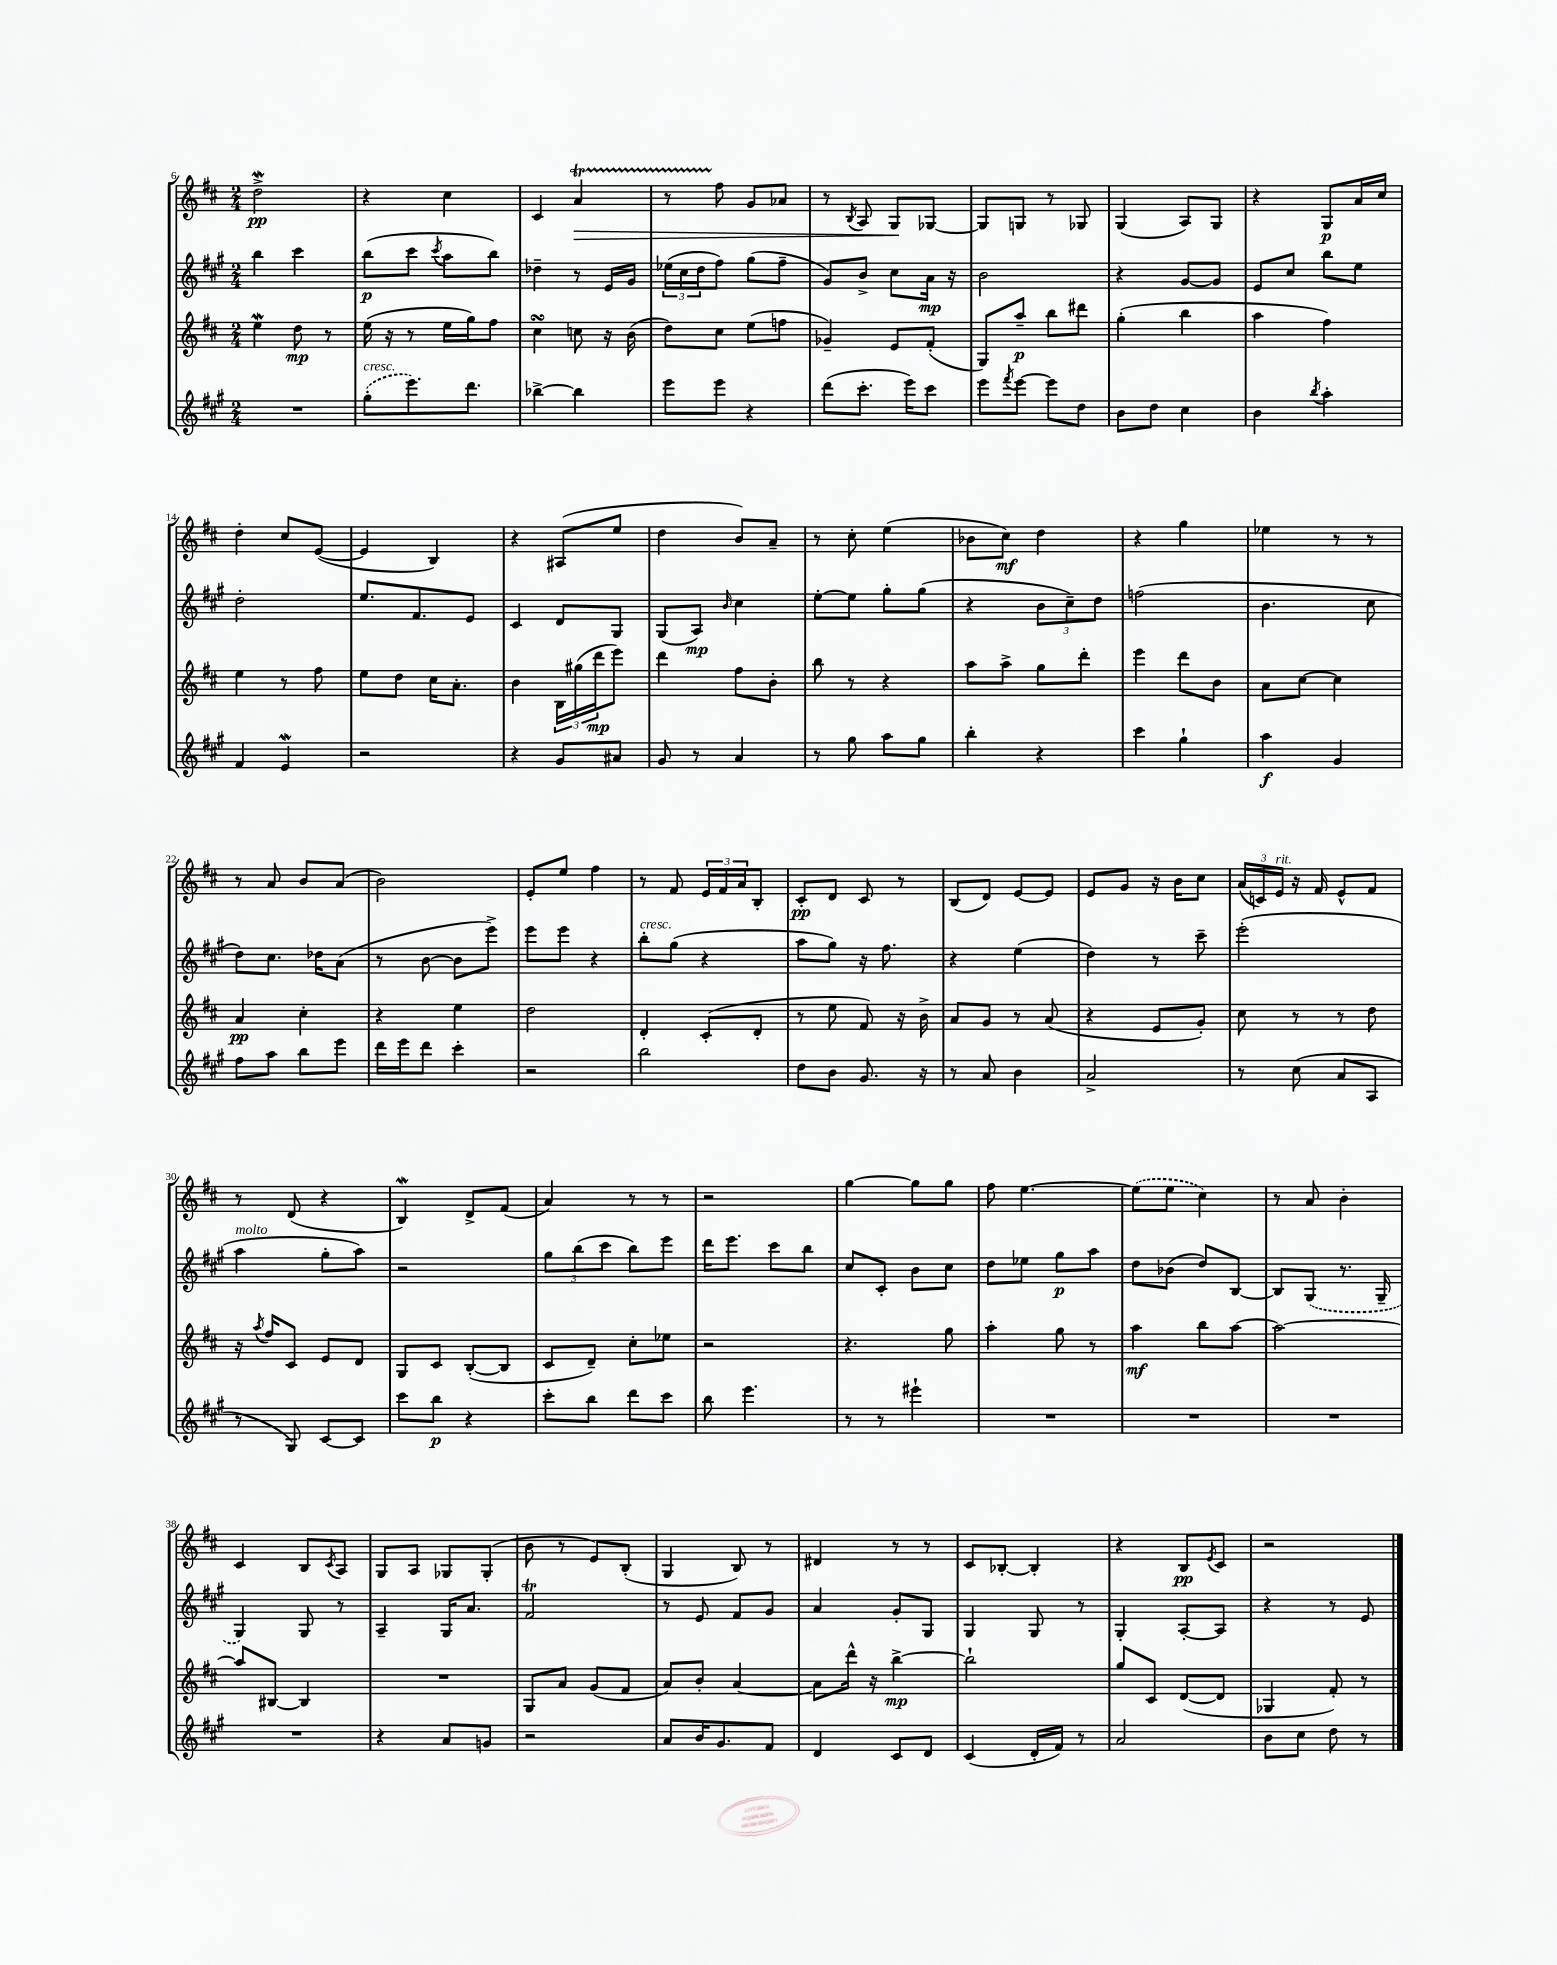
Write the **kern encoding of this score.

**kern	**kern	**kern	**kern
*staff4	*staff3	*staff2	*staff1
*clefG2	*clefG2	*clefG2	*clefG2
*k[f#c#g#]	*k[f#c#]	*k[f#c#g#]	*k[f#c#]
*M2/4	*M2/4	*M2/4	*M2/4
2r	4ee	4bb	2dd^
.	8dd	4ccc#	.
.	8r	.	.
=	=	=	=
(8gg#'	(16ee	(8bb	4r
.	16r	.	.
8.eee)	8r	8ccc#	.
.	.	8qccc#	.
.	16ee	8aa	4cc#
8.ddd	16gg)	.	.
.	8ff#	8bb)	.
=	=	=	=
[4bb-^	4cc#	4dd-~	4c#
4bb-]	8cc	8r	4a
.	16r	16e	.
.	(16b	16g#	.
=	=	=	=
8eee	8dd)	(24ee-	8r
.	.	24cc#	.
.	.	24dd	.
8eee	8cc#	8ff#)	8ff#
4r	(8ee	(8gg#	8g
.	8ff	8ff#~	8a-
=	=	=	=
(8ddd	4g-~)	8g#)	8r
.	.	.	8qB
8.ccc#'	.	8b^	8A
.	8e	8cc#	8G
16eee)	.	.	.
8ccc#	(8f#'	16a	[8G-
.	.	16r	.
=	=	=	=
8eee	8G)	2b	8G-]
8qfff#	.	.	.
[8eee	8aa~	.	8G
8eee]	8bb	.	8r
8dd	8ddd#	.	8G-
=	=	=	=
8b	(4gg'	4r	(4G
8dd	.	.	.
4cc#	4bb	[8g#	8A)
.	.	8g#]	8G
=	=	=	=
4b	4aa	8e	4r
.	.	8cc#	.
8qbb	.	.	.
4aa'	4ff#)	8bb	8G
.	.	8ee	16a
.	.	.	16cc#
=	=	=	=
4f#	4ee	2dd'	4dd'
4e	8r	.	8cc#
.	8ff#	.	([8e
=	=	=	=
2r	8ee	8.ee	4e]
.	8dd	.	.
.	.	8.f#	.
.	16cc#	.	4B)
.	8.a'	.	.
.	.	8e	.
=	=	=	=
4r	4b	4c#	4r
8g#	24B	8d	(8A#
.	(24gg#	.	.
.	24ddd	.	.
8a#	8eee)	8G#	8ee
=	=	=	=
8g#	4ddd	(8G#	4dd
8r	.	8A)	.
.	.	16qqb	.
4a	8ff#	4cc#	8b)
.	8b'	.	8a~
=	=	=	=
8r	8bb	[8ee'	8r
8gg#	8r	8ee]	8cc#'
8aa	4r	8gg#'	(4ee
8gg#	.	(8gg#	.
=	=	=	=
4bb'	8aa	4r	8b-
.	8aa^	.	8cc#)
4r	8gg	12b	4dd
.	.	12cc#~)	.
.	8ddd'	.	.
.	.	12dd	.
=	=	=	=
4ccc#	4eee	(2ff	4r
4gg#`	8ddd	.	4gg
.	8b	.	.
=	=	=	=
4aa	8a	4.b	4ee-
.	[8cc#	.	.
4g#	4cc#]	.	8r
.	.	8cc#	8r
=	=	=	=
8ff#	4a	8dd)	8r
8aa	.	8.cc#	8a
8bb	4cc#'	.	8b
.	.	16dd-	.
8eee	.	(8a	(8a
=	=	=	=
16ddd	4r	8r	2b)
16eee	.	.	.
8ddd	.	[8b	.
4ccc#'	4ee	8b]	.
.	.	8eee^)	.
=	=	=	=
2r	2dd	8eee	8e'
.	.	8eee	8ee
.	.	4r	4ff#
=	=	=	=
2bb	4d'	8bb'	8r
.	.	(8gg#	8f#
.	(8c#'	4r	24e
.	.	.	24f#
.	.	.	24a
.	8d'	.	8B'
=	=	=	=
8dd	8r	8aa	8c#'
8b	8ee	8gg#)	8d
8.g#	8f#)	16r	8c#
.	.	8.ff#	.
.	16r	.	8r
16r	16b^	.	.
=	=	=	=
8r	8a	4r	(8B
8a	8g	.	8d)
4b	8r	(4ee	[8e
.	(8a	.	8e]
=	=	=	=
2a^	4r	4dd)	8e
.	.	.	8g
.	8e	8r	16r
.	.	.	16b
.	8g')	8ccc#~	8cc#
=	=	=	=
8r	8cc#	(2eee'	(24a
.	.	.	24c)
.	.	.	24e
(8cc#	8r	.	16r
.	.	.	16f#
8a	8r	.	8e^^
8A	8dd	.	8f#
=	=	=	=
8r	16r	4aa	8r
.	8qaa	.	.
.	16ff#	.	.
8G#)	8c#	.	(8d
[8c#	8e	8gg#'	4r
8c#]	8d	8aa)	.
=	=	=	=
8ccc#	8G	2r	4B)
8bb	8c#	.	.
4r	([8B'	.	8d^
.	8B]	.	(8f#
=	=	=	=
8ccc#'	8c#	12gg#	4a)
.	.	(12bb	.
8bb	8d~)	.	.
.	.	12ccc#	.
8ddd	8cc#'	8bb)	8r
8ccc#	8ee-	8eee	8r
=	=	=	=
8bb	2r	16ddd	2r
.	.	8.eee	.
4.eee	.	.	.
.	.	8ccc#	.
.	.	8bb	.
=	=	=	=
8r	4.r	8cc#	[4gg
8r	.	8c#'	.
4eee#`	.	8b	8gg]
.	8gg	8cc#	8gg
=	=	=	=
2r	4aa'	8dd	8ff#
.	.	8ee-	[4.ee
.	8gg	8gg#	.
.	8r	8aa	.
=	=	=	=
2r	4aa	8dd	(8ee]
.	.	(8b-	8ee
.	8bb	8dd)	4cc#)
.	[8aa	[8B	.
=	=	=	=
2r	2aa_	8B]	8r
.	.	(8G#	8a
.	.	8.r	4b'
.	.	16G#~	.
=	=	=	=
2r	8aa]	4G#)	4c#
.	[8B#	.	.
.	4B#]	8G#	8B
.	.	.	8qc#
.	.	8r	8A
=	=	=	=
4r	2r	4A~	8G
.	.	.	8A
8a	.	16G#	8G-
.	.	8.a	.
8g	.	.	(8G-'
=	=	=	=
2r	8G	2f#	8b
.	8a	.	8r
.	(8g	.	8e)
.	8f#	.	(8B'
=	=	=	=
8a	8a)	8r	4G
16b	8b'	8e	.
8.g#	.	.	.
.	[4a	8f#	8B)
8f#	.	8g#	8r
=	=	=	=
4d	8a]	4a	4d#
.	16ddd^^	.	.
.	16r	.	.
8c#	[4bb^	8g#'	8r
8d	.	8G#	8r
=	=	=	=
(4c#	2bb`]	4G#	8c#
.	.	.	[8B-'
16d'	.	8G#	4B-']
16f#)	.	.	.
8r	.	8r	.
=	=	=	=
2a	8gg	4G#'	4r
.	8c#	.	.
.	([8d	[8A'	8B
.	.	.	8qe
.	8d]	8A]	8c#
=	=	=	=
8b	4G-	4r	2r
8cc#	.	.	.
8dd	8f#')	8r	.
8r	8r	8e	.
==	==	==	==
*-	*-	*-	*-
